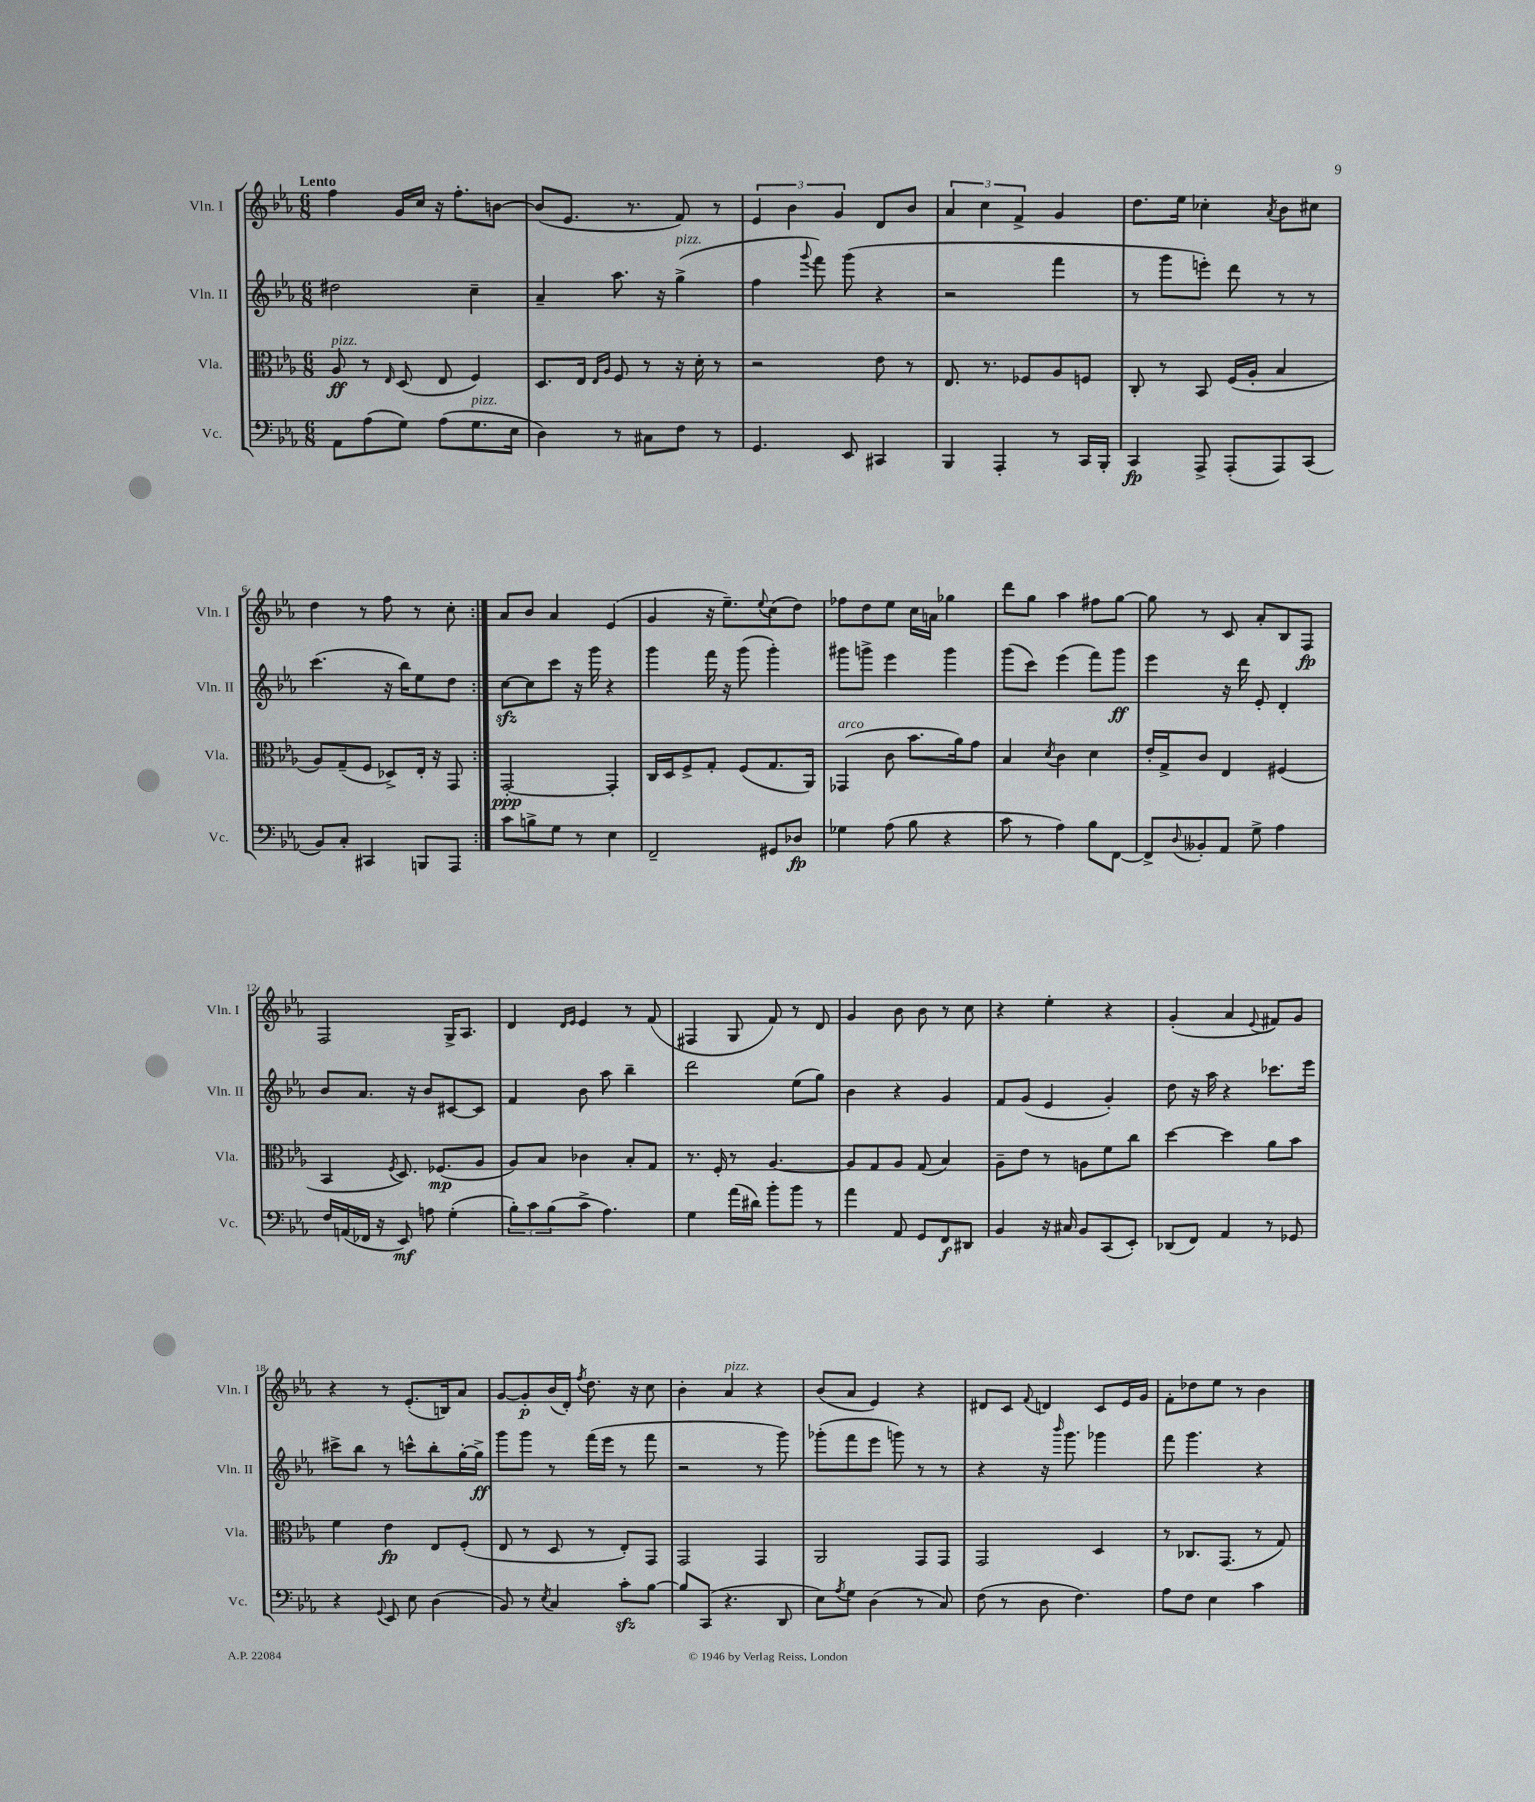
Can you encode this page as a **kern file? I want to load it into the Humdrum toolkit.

**kern	**kern	**kern	**kern
*staff4	*staff3	*staff2	*staff1
*clefF4	*clefC3	*clefG2	*clefG2
*k[b-e-a-]	*k[b-e-a-]	*k[b-e-a-]	*k[b-e-a-]
*M6/8	*M6/8	*M6/8	*M6/8
8AA-\L	8A-/	2dd#\	4ff\
(8A-\	8r	.	.
.	16qqE-/	.	.
8G\J)	(8D/	.	16g/LL
.	.	.	16cc/JJ
(8A-\L	8E-/	.	16r
.	.	.	8.ff'\L
8.G\	4F/)	4cc~\	.
.	.	.	[8b\J
16E-\Jk	.	.	.
=	=	=	=
4D\)	8.D/L	4a-~/	(8b/]L
.	.	.	8.e-/J
.	16E-/Jk	.	.
.	16qqE-/LL	.	.
.	16qqA-/JJ	.	.
8r	8F/	8.aa-\	.
.	.	.	8.r
8C#\L	8r	.	.
.	.	16r	.
8F\J	16r	(4gg^\	8f/)
.	16d'\	.	.
8r	8r	.	8r
=	=	=	=
4.GG/	2r	4ff\	6e-/
.	.	.	6b-\
.	.	8qqggg/	.
.	.	8fff\)	.
.	.	.	6g/
8EE-/	.	(8ggg\	.
4CC#/	8e-\	4r	8d/L
.	8r	.	8b-/J
=	=	=	=
4BBB-/	8.E-/	2r	6a-/
.	.	.	6cc\
.	8.r	.	.
4AAA-'/	.	.	.
.	.	.	6f^/
.	8F-/L	.	.
8r	8A-/	4fff\	4g/
16CC/LL	8F/J	.	.
16BBB-'/JJ	.	.	.
=	=	=	=
4CC/	8C'/	8r	8.dd\L
.	8r	8ggg\L	.
.	.	.	16ee-\Jk
8AAA-^/	8BB-/	8eee'\J)	4cc-'\
(8AAA-'/L	(16F/LL	8ddd\	.
.	16A-'/JJ	.	.
.	.	.	8qa-/
8AAA-/)	4B-/	8r	8b-\L
(8CC/J	.	8r	8cc#\J
=	=	=	=
8BB-/L)	8A-/L)	(4.ccc\	4dd\
8C'/J	(8G~/	.	.
4CC#/	8F/J	.	8r
.	8D-^/L)	16r	8ff\
.	.	16bb-\LK)	.
8BBB/L	16E-'/Jk	8ee-\	8r
.	16r	.	.
8AAA-/J	8GG/	8dd\J	8cc'\
=:|!	=:|!	=:|!	=:|!
8c\L	[2GG'/	[8cc\L	8a-/L
8B^\	.	8cc\]	8b-/J
8G\J	.	8ccc\J	4a-/
8r	.	16r	.
.	.	16ggg\	.
4E-\	4GG'/]	4r	(4e-/
=	=	=	=
2FF~/	16C/LL	4ggg\	4g/
.	16D/J	.	.
.	8F^/	.	.
.	8G'/J	16fff\	16r
.	.	16r	8.ee-~\L)
.	(8F/L	(8ggg\	.
.	.	.	8qqee-/
8GG#/L	8.G/	4ggg'\)	(8cc\
8D-/J	.	.	8dd\J)
.	16AA-/Jk)	.	.
=	=	=	=
4G-\	(4GG-/	8ggg#\L	8ff-\L
.	.	8ggg^\J	8dd\
(8A-\	8c\	4eee-\	8ee-\J
8B-\	8.b-\L	.	16cc\LL
.	.	.	16a\JJ
4r	.	4ggg\	4gg-\
.	16a-\k)	.	.
.	8g\J	.	.
=	=	=	=
8c\	4B-/	(8ggg\L	8ddd\L
8r	.	8ccc\J)	8gg\J
.	8qd/	.	.
4A-\)	4c\	(4eee-\	4aa-\
8B-\L	4d\	8fff\L)	8ff#\L
[8FF\J	.	8ggg\J	[8gg\J
=	=	=	=
8FF^/]L	16e-'/LL	4eee-\	8gg\]
.	16G^/J	.	.
8qqD/	.	.	.
8BB--'/	8c/J	.	8r
8AA-/J	4E-/	16r	8c/
.	.	16ddd\	.
8G^\	.	8e-'/	8a-'/L
4A-\	(4F#/	4d'/	8B-/
.	.	.	8F/J
=	=	=	=
16F/LL	4BB-/	8b-/L	2F/
(16AA/	.	.	.
16FF-/JJ	.	8.a-/J	.
16r	.	.	.
.	8qF/	.	.
8EE-/)	8.D/)	.	.
.	.	16r	.
8A\	.	8b-/L	.
.	(8.F-/L	.	.
(4G'\	.	[8c#/	16G^/LK
.	.	.	8.A-/J
.	8A-/J	8c#/]J	.
=	=	=	=
12B-'\L)	8A-/L)	4f/	4d/
12c\	.	.	.
.	8B-/J	.	.
(12B-\	.	.	.
.	.	.	16qqd/LL
.	.	.	16qqe-/JJ
8c^\J	4c-\	8b-\	4e-/
4.A-\)	.	8aa-\	.
.	8B-'/L	4bb-~\	8r
.	8G/J	.	(8f/
=	=	=	=
4G\	8.r	2ddd\	4F#/
.	16F'/	.	.
(16a-\LL	8r	.	8G/
16d#\JJ)	.	.	.
8b-'\L	[4.A-/	.	8f/)
8b-\J	.	(8ee-\L	8r
8r	.	8gg\J)	8d/
=	=	=	=
4a-\	8A-/]L	4b-\	4g/
.	8G/	.	.
8AA-/	8A-/J	4r	8b-\
8GG/L	(8G/	.	8b-\
8FF/	4B-/)	4g/	8r
8DD#/J	.	.	8cc\
=	=	=	=
4BB-/	8A-~\L	8f/L	4r
.	8e-\J	(8g/J	.
16r	8r	4e-/	4ee-'\
16C#/	.	.	.
8BB-/L	8A\L	.	.
(8CC/	8f\	4g'/)	4r
8EE-'/J)	8cc\J	.	.
=	=	=	=
(8DD-/L	[4dd\	8dd\	(4g'/
8FF/J)	.	16r	.
.	.	16aa-\	.
4AA-/	4dd\]	4r	4a-/
.	.	.	8qqe-/
8r	8a-\L	8.ccc-\L	8f#/L)
8GG-/	8b-\J	.	8g/J
.	.	16eee-\Jk	.
=	=	=	=
4r	4f\	8ccc#^\L	4r
.	.	8bb-\J	.
8qqGG/	.	.	.
8EE-/	4e-\	8r	8r
8E-\	.	8ccc^^\L	(8.e-'/L
(4D\	8E-/L	8bb-'\	.
.	.	.	16B/k)
.	(8F'/J	[16gg'\L	8a-/J
.	.	16gg^\]JJ	.
=	=	=	=
8BB-/)	8E-/	8ggg\L	[8g/L
8r	8r	8ggg\J	8g'/]
8qE-/	.	.	.
4C/	8D/	8r	(16b-/L
.	.	.	16d'/JJ)
.	.	.	8qff/
.	8r	(16fff\LL	8.dd\
.	.	16eee-\JJ	.
8c'\L	8E-'/L)	8r	.
.	.	.	16r
[8B-\J	8GG/J	8fff\	8cc\
=	=	=	=
8B-/]L	2GG/	2r	4b-'\
(8CC/J	.	.	.
4.r	.	.	4a-/
.	4GG/	8r	4r
8DD/	.	8ggg\)	.
=	=	=	=
8E-\L)	2AA-/	(8ggg-'\L	(8b-/L
8qA-/	.	.	.
8G\J	.	8fff\	8a-/J
(4D\	.	8eee-\J	4e-/)
.	.	8ggg\)	.
8r	8GG/L	8r	4r
8C/)	8GG/J	8r	.
=	=	=	=
(8F\	2GG/	4r	8d#/L
8r	.	.	8c/J
.	.	.	8qqf/
8D\	.	16r	4d/
.	.	16qqbbb-/	.
.	.	8.ggg\	.
4.F\)	.	.	.
.	4D/	4ggg-\	8c/L
.	.	.	16e-/L
.	.	.	16g/JJ
=	=	=	=
8A-\L	8r	8fff\	8f'\L
8F\J	8.C-/L	4.ggg\	8dd-\
4E-\	.	.	8ee-\J
.	(8.GG/J	.	.
.	.	.	8r
4c\	8r	4r	4b-\
.	8G/)	.	.
==	==	==	==
*-	*-	*-	*-
